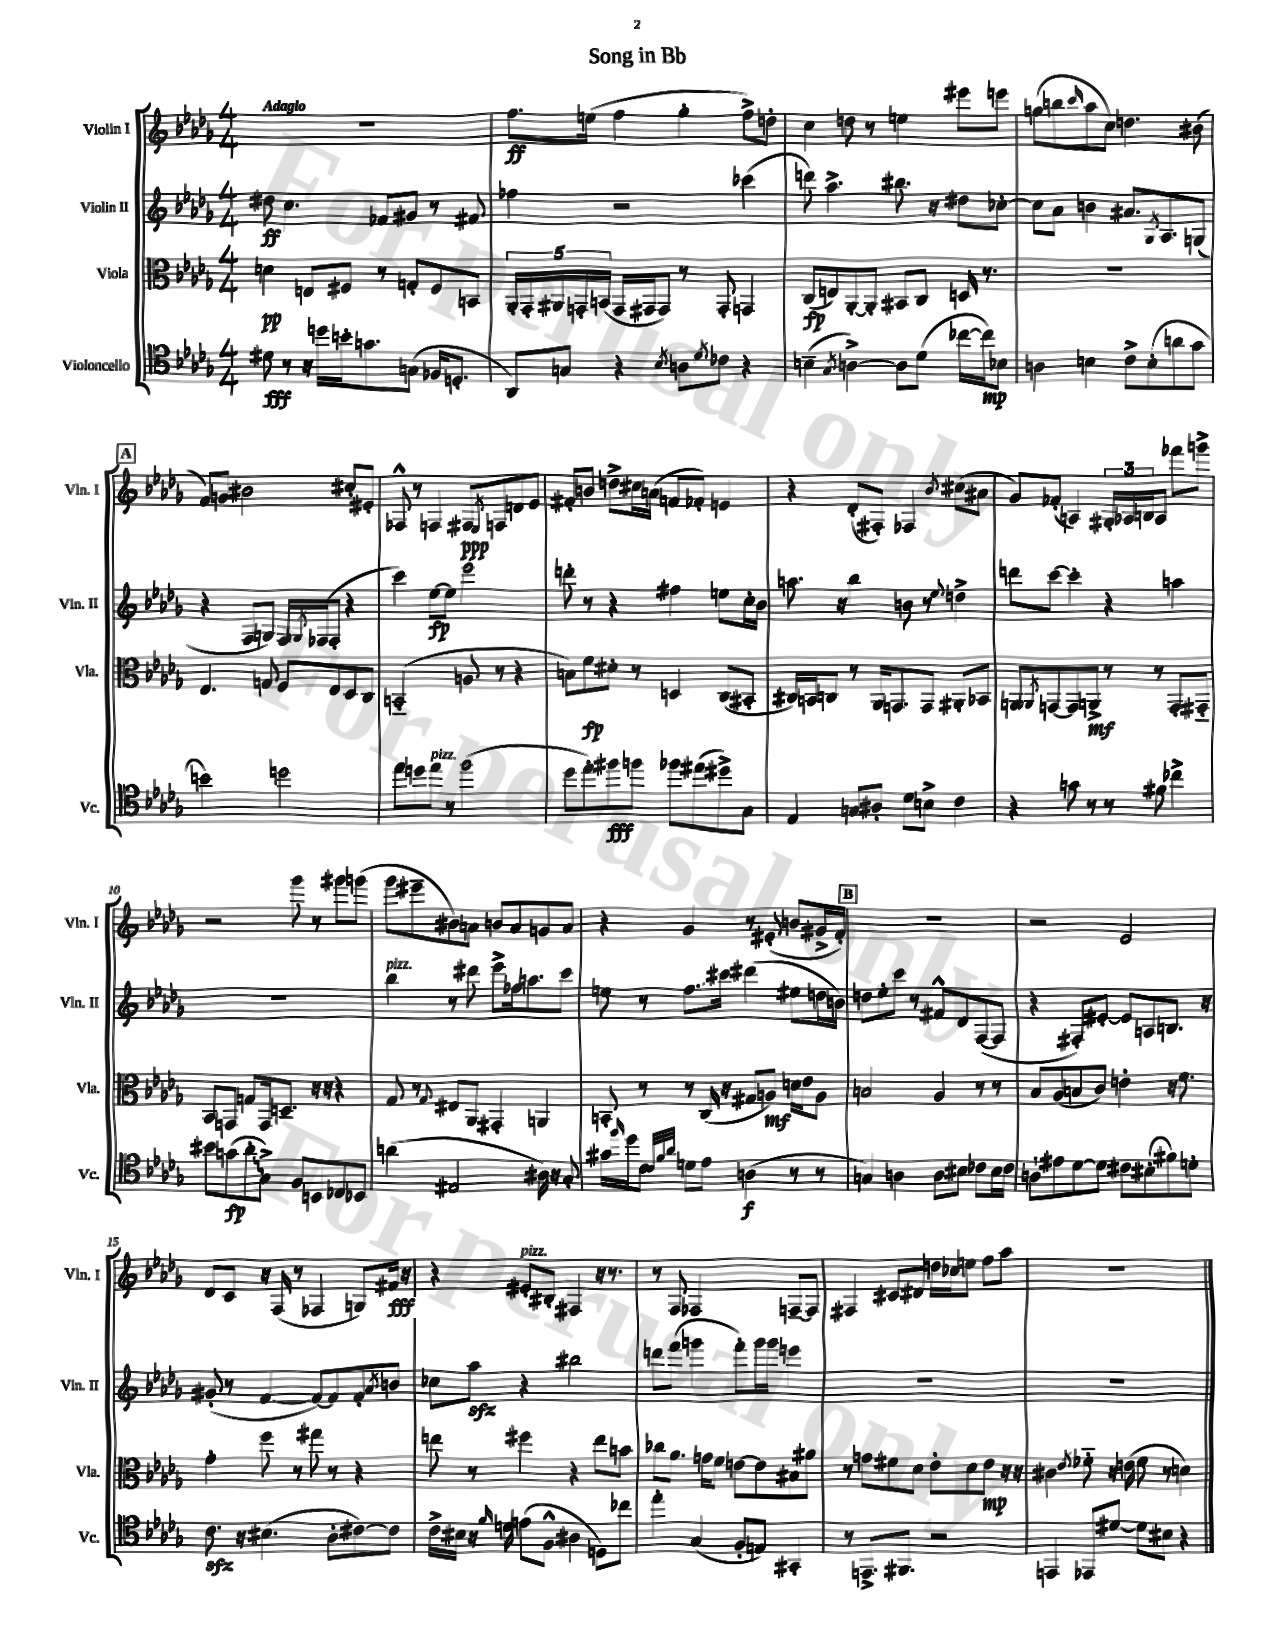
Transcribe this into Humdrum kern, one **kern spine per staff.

**kern	**kern	**kern	**kern
*staff4	*staff3	*staff2	*staff1
*clefC4	*clefC3	*clefG2	*clefG2
*k[b-e-a-d-g-]	*k[b-e-a-d-g-]	*k[b-e-a-d-g-]	*k[b-e-a-d-g-]
*M4/4	*M4/4	*M4/4	*M4/4
8d#	4d	8dd#	1r
8r	.	4.cc	.
16r	8E	.	.
16dd	.	.	.
16b'	8F#	.	.
8.g	.	.	.
.	8r	8f-	.
(8G	8G'	8g#	.
16F-	8F#	8r	.
8.D'	.	.	.
.	8BB	8f#	.
=	=	=	=
8AA-)	20AA-'	4ff-	8.ff
.	20GG-'	.	.
.	20AA#	.	.
8G	.	.	.
.	20GG'	.	.
.	.	.	(16ee
.	(20BB	.	.
4r	16GG	2r	4ff
.	16GG#	.	.
.	8GG#)	.	.
8qB-	.	.	.
8A	8r	.	4gg-'
8qd-	.	.	.
8c-	8GG#'	.	.
4r	4GG	(4ccc-	8ff^)
.	.	.	8dd'
=	=	=	=
(4B~	(8C	8ddd)	4cc
.	8E)	4.aa-^	.
8qG-	.	.	.
[4A^)	[8AA-'	.	8dd
.	8AA-']	.	8r
8A]	8BB#	8.bb#	4ee
(8d-	8C	.	.
.	.	16r	.
[16cc-	16D	8dd#	8eee#
16cc-])	8.r	.	.
8B-	.	[8cc-'	8eee
=	=	=	=
4A	1r	8cc-]	(8gg
.	.	8a-	8bb
.	.	.	16qqccc
4B	.	4b	8aa-
.	.	.	8cc)
8c^	.	8.a#	4.dd
(8B'	.	.	.
.	.	8qG-	.
.	.	8.A-	.
8a	.	.	.
8g-	.	(8G	(8b#
=	=	=	=
2b)	4.E-	4r	8f)
.	.	.	8g
.	.	8F	2b#
.	8G	8G)	.
2dd	8F	16F	.
.	.	8qG-	.
.	.	(16F-	.
.	8E-	8F-'	.
.	8D-	4r	8cc#'
.	8C	.	8e#'
=	=	=	=
8ee-	(2BB'~	4ccc)	8F-^^
8dd	.	.	8r
8ee-	.	[8ee-	4F
8r	.	8ee-]	.
(2ff	8A	2eee-	8F#
.	.	.	8qE-
.	8r	.	8F
.	4r	.	8d
.	.	.	8e-
=	=	=	=
8dd-	8B)	8ddd'	8f#'
8ee-')	8f	8r	8b
8ff#	8d#'	4r	8dd^
8ff	8r	.	16cc#
.	.	.	(16a
8ff-	4D	4ff#	8f
(8ee#	.	.	8f-')
8dd#^)	(8C	8ee	4e
8G-	8BB#'	16cc'	.
.	.	16b-	.
=	=	=	=
4E-	16C#)	8.aa	4r
.	16BB	.	.
.	8C	.	.
.	.	16r	.
8G	8r	4bb-	(8d-'
8A#'	16AA-	.	8F#')
.	8.GG	.	.
8d-	.	8b	4F-
8B^	8GG	8r	.
.	.	8qqee-	8qb-
4c	8AA#'	4dd^	(8cc#
.	8BB-	.	8a#
=	=	=	=
4r	8AA	8ddd	8g-)
.	8qAA-	.	.
.	[8GG	[8ccc	(8f-'
8g	8GG]	4ccc']	4A)
8r	8AA^	.	.
8r	8r	4r	24G#'
.	.	.	24A-
.	.	.	24B
8f#	8r	.	8A-
4cc-^	8GG'	4aa	8fff-
.	8GG#'~	.	8ggg^
=	=	=	=
8b#	8BB-	1r	2r
(8g	8GG	.	.
8a-'	8G	.	.
8G-^)	16GG	.	.
.	8.D~	.	.
8F	.	.	8ggg-
8BB	16r	.	8r
.	16r	.	.
8C-	4r	.	8ggg#
8BB-	.	.	(8ggg
=	=	=	=
(4a	8G-	4bb-	8ggg-
.	8r	.	8eee#~
.	8qqG-	.	.
2E#	8E#	8r	8b#)
.	8AA-	8ddd#	8a
.	4GG#'	8eee-^	8b
.	.	16ff-	8a
.	.	8.aa	.
16A#)	4AA	.	8g
16r	.	.	.
8G-'	.	8ccc	8a
=	=	=	=
16g#	8BB'	8ee	4r
16qqff	.	.	.
16dd-	.	.	.
8c	8r	8r	.
32qqc	.	.	.
32qqf	.	.	.
32qqa-	.	.	.
8d	8r	8.ff	4g-
8e-	(16C	.	.
.	16r	16ccc#	.
(4A	8G#	(4ddd#	8r
.	8A)	.	(8e#'
8r	16d	8ee#	8b
.	16e-	.	.
8r	8A	16dd	16g#^
.	.	16b)	16f')
=	=	=	=
4G)	2B	8dd	1r
.	.	8ee-'	.
4A	.	8ccc	.
.	.	8r	.
8A	4A-	8f#^^	.
8B#	.	8d-	.
8c-	8r	([8F	.
16B#	8r	8F]	.
16c-	.	.	.
=	=	=	=
8A`	8B-	4r	2r
8e#	(8A-	.	.
[8d-	8B	8F#')	.
8d-]	8c)	[8e#'	.
8c#	4e'	8e#]	2e-
(8B#'	.	8A	.
8f#)	16r	8.B	.
.	8.f	.	.
8d'	.	.	.
.	.	16r	.
=	=	=	=
8.c	4g-'	(8g#'	8d-
.	.	8r	8c
16r	.	.	.
(4.B#	8ff	[4f	16r
.	.	.	(16F
.	8r	.	8r
.	8gg#	8f_)	4F-
8A-'	8r	8f]	.
[8c#)	4r	8f'	8G)
.	.	8qa-	.
8c#]	.	8b	16f#
.	.	.	16r
=	=	=	=
16c^	8ee	8cc-	4r
16B#	.	.	.
16r	8r	8aa-	.
16qqf	.	.	.
16d	.	.	.
(8e	4ff#	4r	8e#'
8F^^	.	.	8B#'
4A#	4r	2bb#	4F#
8D)	8ee	.	16r
.	.	.	8.r
8cc-	8b	.	.
=	=	=	=
4ee-'	8cc-	8ddd	8r
.	8.a-	(8fff	8F
(4G-	.	4ggg	2F-
.	16g	.	.
.	8f	.	.
8F'	[8e	8fff')	.
8E)	8e]	16ggg	.
.	.	16ggg	.
4GG#'	8B#	4eee	[8F~
.	8a#	.	8F]
=	=	=	=
8r	8r	1r	4F#
8.EE^	8g	.	.
.	8f#	.	8c#
8.FF#	.	.	.
.	8d-	.	8d#
2r	8e-'	.	16dd
.	.	.	16cc-
.	8d-	.	8ee
.	8e-	.	8ff
.	16r	.	8aa-
.	16r	.	.
=	=	=	=
4EE	4c#	1r	1r
.	8qe-	.	.
8EE-	8f-'~	.	.
[8d#	16r	.	.
.	(16e	.	.
8d#]	8f-	.	.
8B#	8r	.	.
4r	4d)	.	.
==	==	==	==
*-	*-	*-	*-
